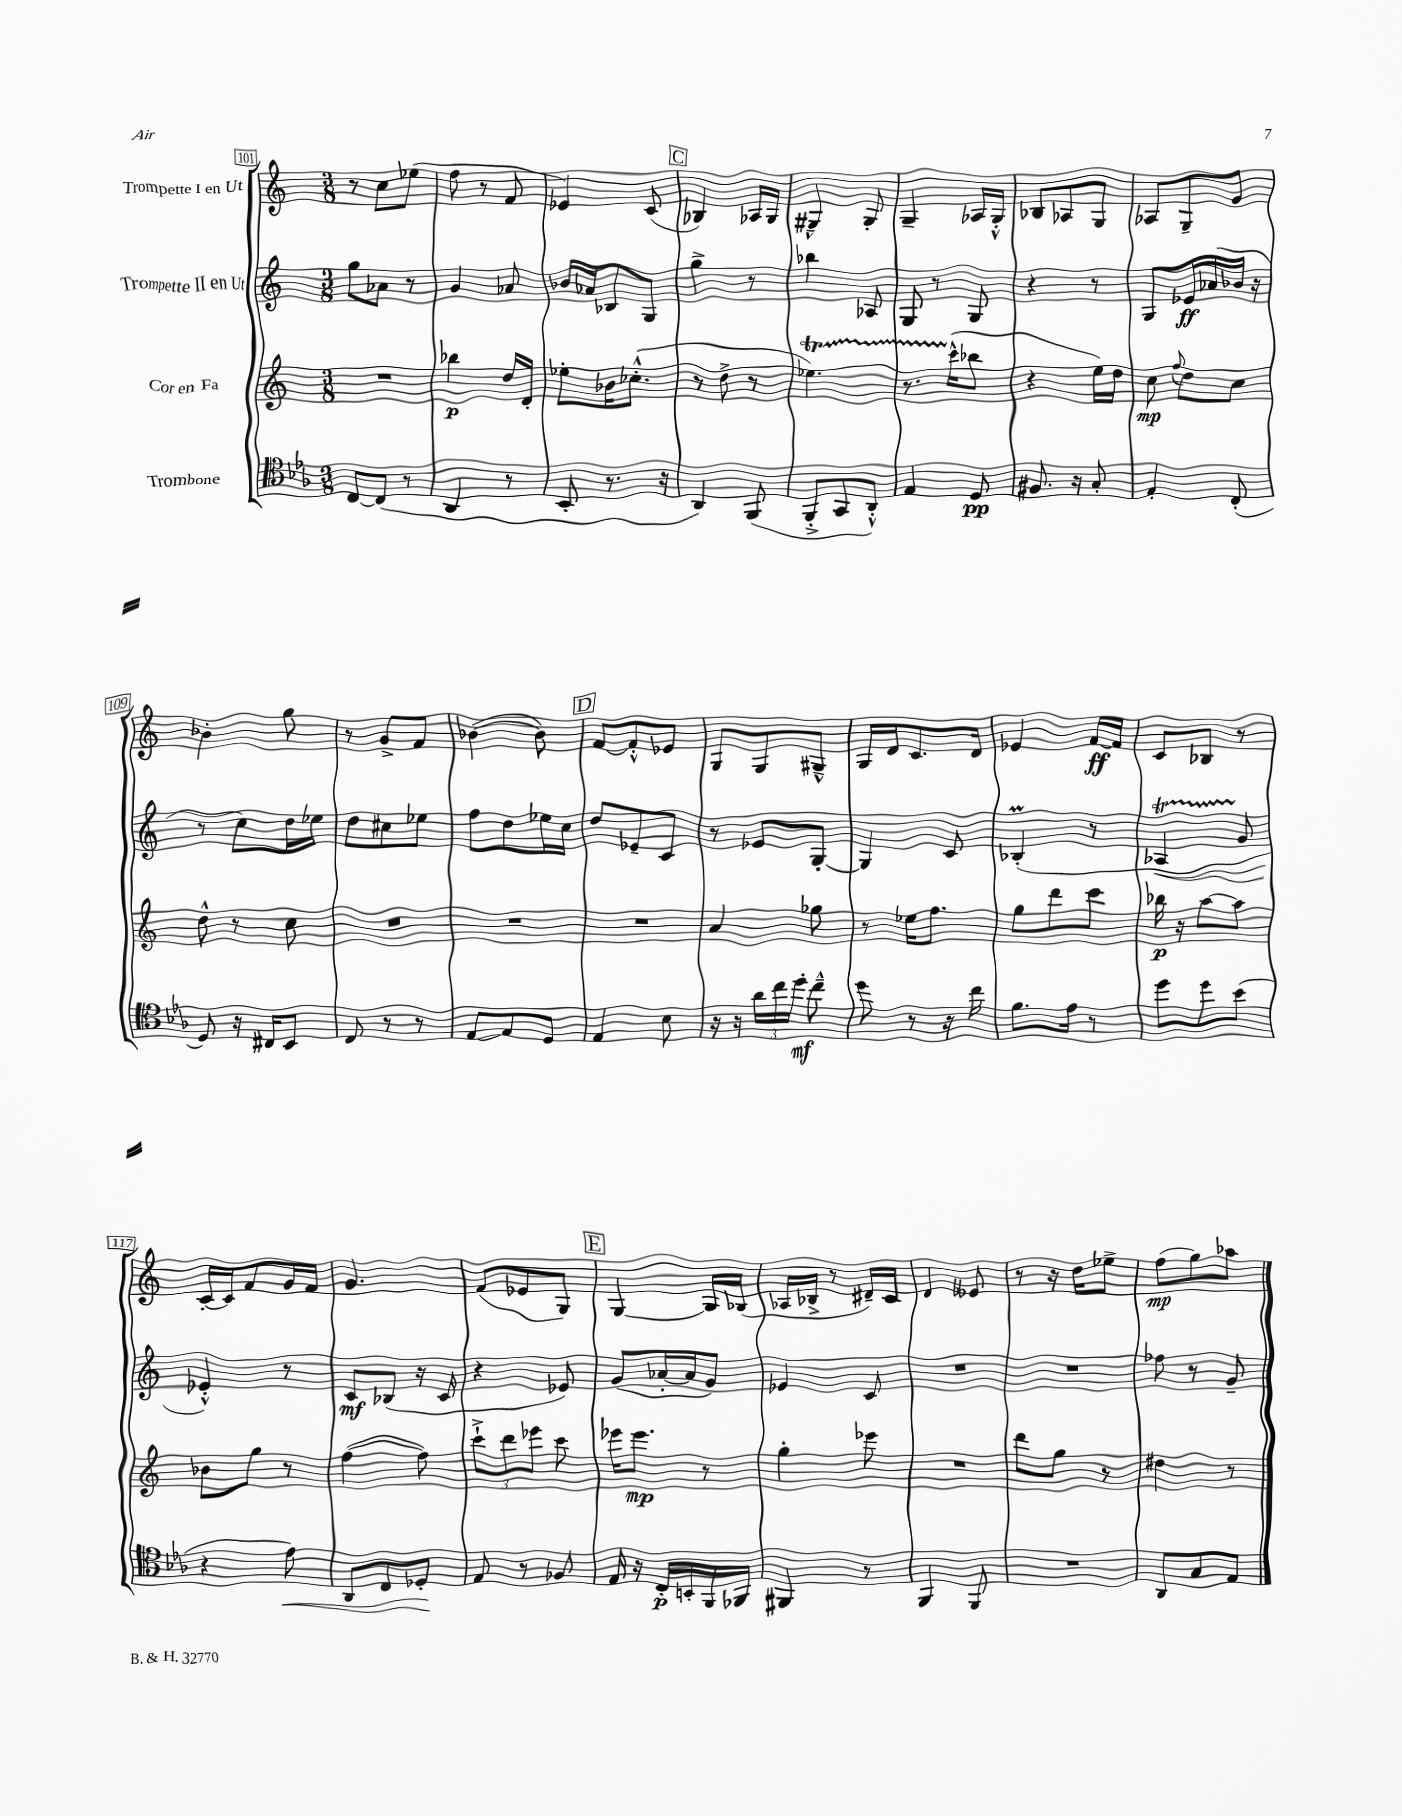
<<
\new StaffGroup <<
\new Staff = "s0" \with { instrumentName = "Trompette I en Ut" } {
    \clef treble \key c \major \numericTimeSignature \time 3/8
    \autoBeamOff r8 c''8[ ees''8]( |
    f''8 r8 f'8 |
    ees'4) c'8( |
    \mark \markup { \box "C" } bes4) aes16[ g16] |
    gis4---^ gis8-. |
    g4-- aes16[ g16]-.-^ |
    bes8[ aes8 g8] |
    aes8[ g8-- g'8] |
    bes'4-. g''8 |
    r8 g'8[-> f'8] |
    bes'4~( bes'8) |
    \mark \markup { \box "D" } f'8[~ f'8-.-^ ees'8] |
    g8[ g8 gis8]---^ |
    g16[ d'16 c'8. d'16] |
    ees'4 f'16[~\ff f'16] |
    c'8[ bes8] r8 |
    c'16[~-. c'16 f'8 g'16 f'16] |
    g'4. |
    f'8[( ees'8 g8]) |
    \mark \markup { \box "E" } g4~ g16[ bes16]( |
    aes16[ bes16]-> r8 dis'16[--) c'16] |
    d'4 eeses'8 |
    r8 r16 d''16[ ees''8]-> |
    f''8[\mp( g''8) aes''8] \bar "|." |
}
\new Staff = "s1" \with { instrumentName = "Trompette II en Ut" } {
    \clef treble \key c \major \numericTimeSignature \time 3/8
    \autoBeamOff g''8[ aes'8] r8 |
    g'4 aes'8 |
    bes'16[ aes'16 bes8 g8] |
    \mark \markup { \box "C" } g''4-> r8 |
    bes''4 aes8 |
    g8 r8 g8 |
    r4 r8 |
    g8[ ees'16\ff aes'16( bes'16] r16 |
    r8 c''8[) d''16 ees''16] |
    d''8[ cis''8 ees''8] |
    f''8[ d''8 ees''16 c''16] |
    \mark \markup { \box "D" } d''8[ ees'8-- c'8] |
    r8 ees'8[ g8]~-. |
    g4 c'8 |
    bes4-.\prall( r8 |
    aes4\startTrillSpan\< g'8\stopTrillSpan |
    ees'4-.-^\!) r8 |
    c'8[\mf bes8]( r16 c'16 |
    r4 ees'8) |
    \mark \markup { \box "E" } g'8[( aes'16~-. aes'16 g'8]) |
    ees'4 c'8 |
    R4. |
    R4. |
    fes''8 r8 g'8-- \bar "|." |
}
\new Staff = "s2" \with { instrumentName = "Cor en Fa" } {
    \clef treble \key c \major \numericTimeSignature \time 3/8
    \autoBeamOff R4. |
    bes''4\p d''16[ d'16]-. |
    ees''8[-. bes'16 ces''8.]-.-^( |
    \mark \markup { \box "C" } r8 d''8-> r8 |
    ees''4.\startTrillSpan) |
    r8. c'''16[-^\stopTrillSpan( bes''8] |
    r4 e''16[) d''16] |
    c''8\mp \appoggiatura { f''8 } d''8[ c''8] |
    d''8-^ r8 c''8 |
    R4. |
    R4. |
    \mark \markup { \box "D" } R4. |
    a'4 ges''8 |
    r8 ees''16[ f''8.] |
    g''8[ d'''8 c'''8] |
    bes''16\p r16 a''8[~ a''8] |
    bes'8[ g''8] r8 |
    f''4~( f''8) |
    \tuplet 3/2 { c'''8[-!-> d'''8 ees'''8] } c'''8 |
    \mark \markup { \box "E" } ees'''16[ ees'''8.]\mp r8 |
    g''4-. ees'''8 |
    R4. |
    d'''8[ g''8] r8 |
    dis''4 r8 \bar "|." |
}
\new Staff = "s3" \with { instrumentName = "Trombone" } {
    \clef tenor \key ees \major \numericTimeSignature \time 3/8
    \autoBeamOff c8[~ c8]( r8 |
    aes,4 r8 |
    bes,8-. r8. r16 |
    \mark \markup { \box "C" } aes,4) f,8( |
    f,8[-.-> g,8 aes,8]-.-^) |
    ees4 d8\pp |
    fis8. r16 g8-. |
    ees4-. c8-.( |
    d8) r16 cis16[ bes,8] |
    c8 r8 r8 |
    ees8[~ ees8 d8] |
    \mark \markup { \box "D" } ees4 bes8 |
    r16 r16 \tuplet 3/2 { aes'16[ c''16 d''16]-.\mf } c''8---^ |
    d''8 r8 r16 c''16 |
    f'8.[ ees'16] r8 |
    d''8[ d''8 bes'8]( |
    r4 ees'8\<) |
    aes,8[ c8 des8]-.\! |
    ees8 r8 fes8 |
    \mark \markup { \box "E" } ees16 r16 c16[-.\p b,16-. f,16 fes,16] |
    fis,4 r8 |
    f,4 f,8 |
    R4. |
    aes,8[ g8 ees8] \bar "|." |
}
>>
>>
\layout { \context { \Score currentBarNumber = #101 \override BarNumber.stencil = #(make-stencil-boxer 0.1 0.3 ly:text-interface::print) } }
